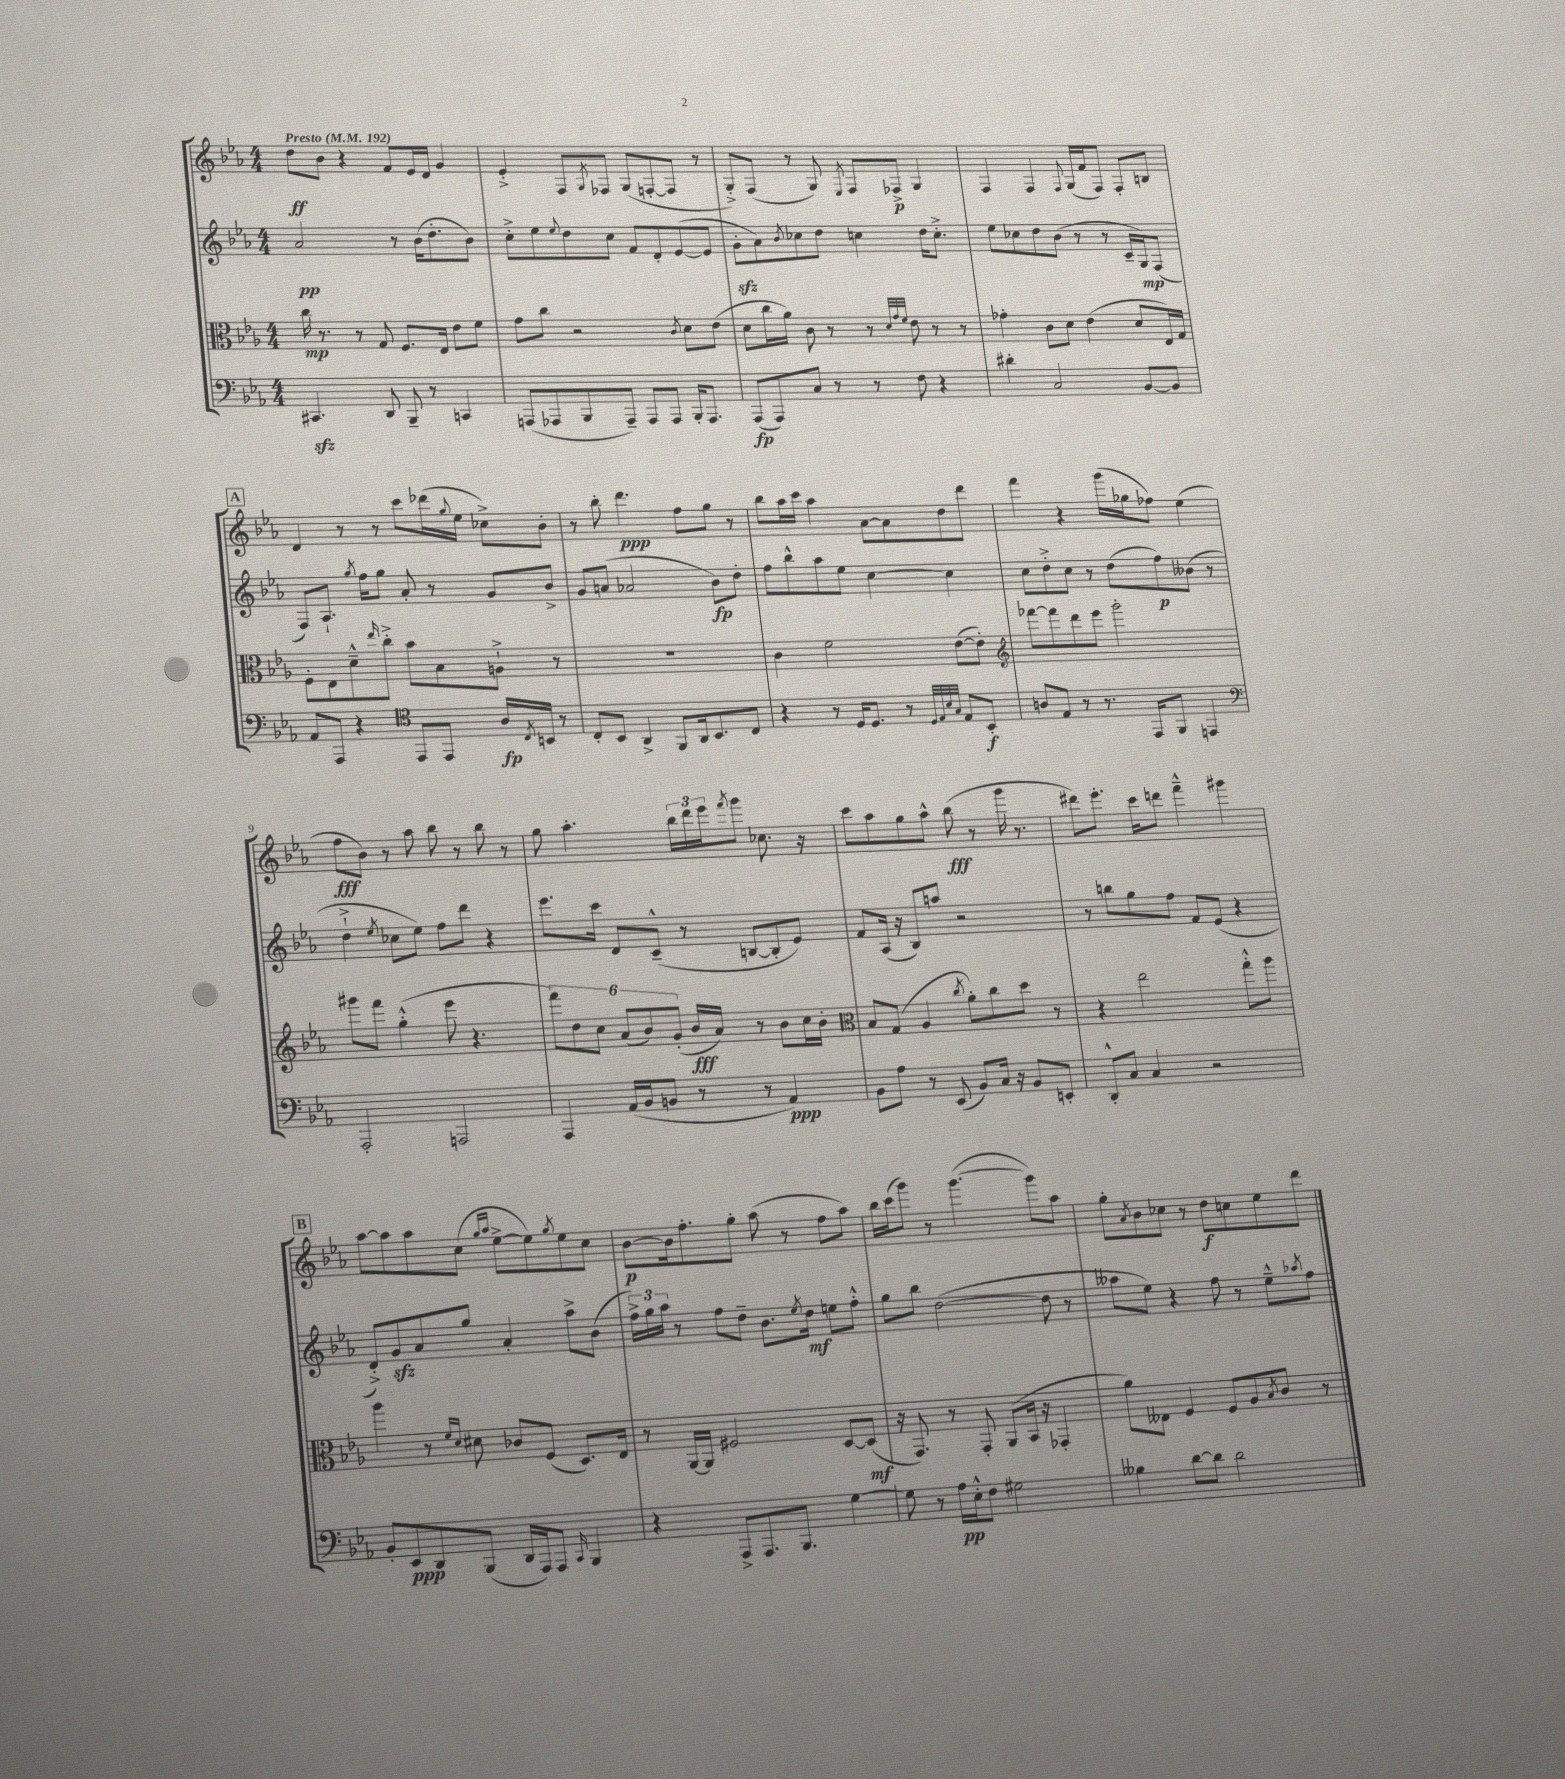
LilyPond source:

<<
\new StaffGroup <<
\new Staff = "s0" {
    \clef treble \key ees \major \numericTimeSignature \time 4/4 \tempo "Presto" 4 = 192
    d''8\ff bes'8 r4 f'8 ees'16 d'16 g'4 |
    ees'4-.-> f8 \acciaccatura { g8 } fes8 g8( f8~-. f8 r8 |
    g8-.->) f8( r8 g8) \acciaccatura { ees8 } f8 fes8->\p g4 |
    f4 f4 \appoggiatura { f8 } g16( f'16 f8) f8-. b8 |
    \mark \markup { \box "A" } d'4 r8 r8 c'''8 des'''16( \appoggiatura { g''8 } ees''16 ces''8->) bes'8-. |
    r8 bes''8-. d'''4.\ppp f''8 g''8 r8 |
    bes''8 aes''16 c'''16 aes''4 aes'8~ aes'8 d''8 d'''8 |
    f'''4 r4 g'''16( ges''16 fes''8) ees''4( |
    f''8\fff bes'8) r8 aes''8 bes''8 r8 bes''8 r8 |
    g''8 aes''4.-. \tuplet 3/2 { bes''16 d'''16 ees'''16 } \acciaccatura { f'''8 } g'''8 ces''8. r16 |
    c'''8 aes''8 g''8 aes''8-^ bes''8\fff( r8 g'''16 r8. |
    dis'''8) ees'''8.-. c'''16 d'''8 f'''4---^ gis'''4 |
    \mark \markup { \box "B" } aes''8~ aes''8 aes''8 c''8( \grace { g''16 aes''16 } ees''8~-> ees''8) \acciaccatura { g''8 } ees''8 c''8 |
    bes'8~\p bes'16 f''8.-. g''8-. aes''8( r8 f''8 aes''8) |
    bes''16 c'''16( g'''8) r8 g'''4.~( g'''8) aes''8 |
    g''8-. \acciaccatura { aes'8 } bes'8 ces''8 r8 d''8\f c''8 ees''8 d'''8 \bar "|." |
}
\new Staff = "s1" {
    \clef treble \key ees \major \numericTimeSignature \time 4/4
    aes'2\pp r8 bes'16( d''8.-. bes'8) |
    c''8-.-> ees''8 \appoggiatura { ees''8 } d''8 c''8 f'8 d'8-. ees'8~( ees'8 |
    g'8-.\sfz aes'8) \acciaccatura { bes'8 } ces''8 d''8 c''4 d''16 c''8.-.-> |
    ees''8 ces''8 d''8 bes'8( r8 r8 c'16-- g16\mp) f8( |
    \mark \markup { \box "A" } f8) aes8.-! \acciaccatura { g''8 } f''16 g''8 aes'8-. r8 g'8 bes'8-> |
    g'8 a'8( aes'2 bes'8\fp) d''8-. |
    f''8 bes''8-^ aes''8 ees''8 c''4~ c''4 |
    c''8 d''8-.-> c''8 r8 d''8( f''8\p) beses'8( r8 |
    d''4-!-> \acciaccatura { ees''8 } ces''8 ees''8) f''8 d'''8 r4 |
    ees'''8. c'''16 d'8 c'8---^( r8 b8~ b8-. ees'8) |
    f'8 aes16( r16 bes8) a''8 r2 |
    r8 b''8 g''8 f''8 f'8 ees'8( r4 |
    \mark \markup { \box "B" } d'8-.->) g'8\sfz aes'8 g''8 aes'4-. aes''8-> bes'8( |
    \tuplet 3/2 { f''16->) g''16 aes''16 } r8 f''8 d''8-- bes'8. \acciaccatura { ees''8 } d''16\mf e''8 f''8-.-^ |
    g''8 bes''8 d''2~( d''8 r8 |
    aeses''8 ees''8) r4 f''8 r8 ees''8---^ \acciaccatura { aes''8 } f''8 \bar "|." |
}
\new Staff = "s2" {
    \clef alto \key ees \major \numericTimeSignature \time 4/4
    c''16\mp r8. r8 g8 f8. ees16 ees'8 f'8 |
    g'8 c''8 r2 \acciaccatura { c'8 } d'8 ees'8( |
    d'8 c''16 aes'16) c'8 r8 r8 \grace { d'32 g'32 f'32 } ees'8 r8 r8 |
    ges'4-. c'8 d'8 ees'4( d'8 ees16) g16 |
    \mark \markup { \box "A" } f8-. ees8 d'8---^ \grace { ees''16 } c''8-.-> bes'8 bes8 a8-!-> r8 |
    R1 |
    c'4 f'2 ees'8~( ees'8-.) |
    \clef treble fes'''8~ fes'''8 d'''8 ees'''8 g'''2-. |
    gis'''8 f'''8 g''4-.-^( ees'''8 r4. |
    \tuplet 6/4 { f'''8) d''8 c''8 aes'8( bes'8) g'8-.( } bes'16\fff aes'16) r8 bes'8 c''16 bes'16-. |
    \clef alto bes8 g8( aes4 \acciaccatura { c''8 } aes'8-.) c''8 d''8 r8 |
    r4 ees''2 g''8-.-^ aes''8 |
    \mark \markup { \box "B" } aes''4 r8 \grace { f'16 d'16 } dis'8 ces'8 f8( d8.) ees16 |
    r8 aes,16~ aes,16 fis2 d8~ d8\mf( |
    r16 g,8.) r8 g,8-. aes,8( bes,16 r16 ges,4-. |
    aes'8) eeses8 f4 f8 aes8 \acciaccatura { bes8 } c'8 r8 \bar "|." |
}
\new Staff = "s3" {
    \clef bass \key ees \major \numericTimeSignature \time 4/4
    cis,4.\sfz d,8 bes,,8-- r8 c,4 |
    a,,8( aes,,8 bes,,8 aes,,8--) aes,,8 aes,,8 bes,,16-. aes,,8. |
    aes,,8\fp( aes,,8) c8 r8 r8 f8 r4 |
    dis'4-. c2 bes,8~ bes,8 |
    \mark \markup { \box "A" } aes,8 aes,,8 r4 \clef tenor ees,8 ees,8 aes16\fp \acciaccatura { c8 } b,16 r8 |
    c8-. bes,8 aes,4-> f,8 aes,16 bes,8. c8 |
    r4 r8 d16 d8. r8 \grace { d32 ees32 bes32 g32 } ees8 bes,8-.\f |
    a8 ees8 r8 r8. ees,16 f,8 e,4 |
    \clef bass aes,,2-. a,,2 |
    aes,,4 aes,16( bes,16 b,8 r8 r8 aes,4\ppp) |
    bes,8 aes8 r8 ees,8( bes,8) c16 r16 bes,8 e,8-. |
    d,8-.-^ c8 c4 r2 |
    \mark \markup { \box "B" } bes,8-. ees,8\ppp d,8 bes,,8( d,16 aes,,16) aes,,8 \grace { c,16 } bes,,4 |
    r4 aes,,8-> aes,,8. bes,,8. g4~ |
    g8 r8 aes16\pp ees16-.-^ f8 gis2 |
    beses4 d'8~ d'8 d'2 \bar "|." |
}
>>
>>
